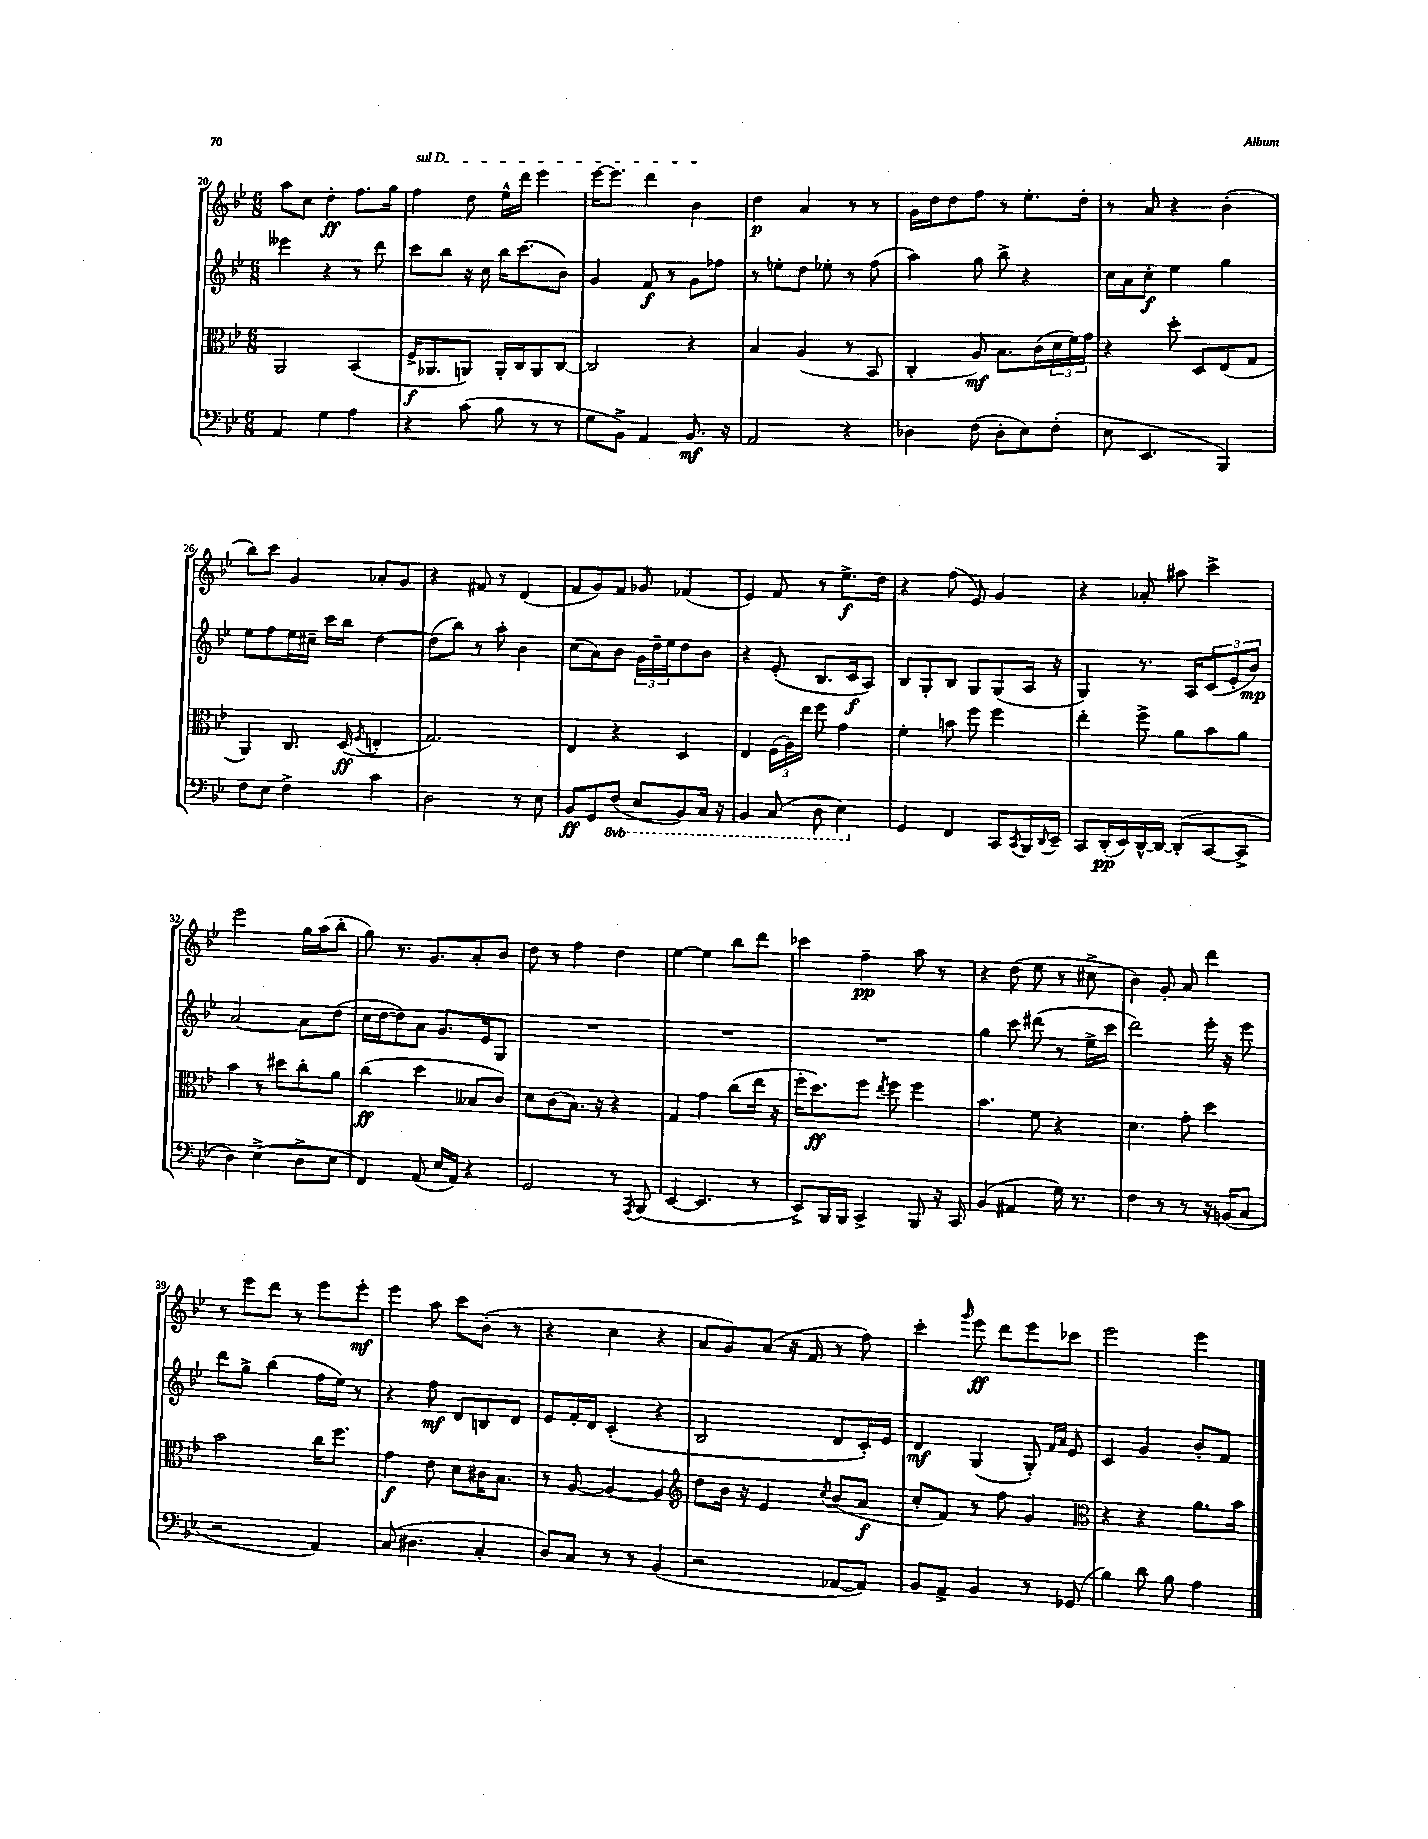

**kern	**kern	**kern	**kern
*staff4	*staff3	*staff2	*staff1
*clefF4	*clefC3	*clefG2	*clefG2
*k[b-e-]	*k[b-e-]	*k[b-e-]	*k[b-e-]
*M6/8	*M6/8	*M6/8	*M6/8
4AA	2AA	4eee--	8aa
.	.	.	8cc
4G	.	4r	4dd'
4A	(4BB-	8r	8.ff
.	.	8ddd	.
.	.	.	16gg
=	=	=	=
4r	16F^	8ccc	4ff
.	8.AA-	.	.
.	.	8bb-	.
(8c	8AA)	16r	8dd
.	.	16cc	.
8B-	16AA'	16bb-	16ee-^^
.	16C	(8.ccc	16ddd
8r	8AA	.	4eee-
8r	[8C	8b-)	.
=	=	=	=
8G	2C]	4g	[16eee-
.	.	.	8.eee-]
8BB-^)	.	.	.
4AA	.	8f	4ddd
.	.	8r	.
8.BB-	4r	8g	4b-
.	.	8ff-	.
16r	.	.	.
=	=	=	=
2AA	4B-	8r	4dd
.	.	8ee'	.
.	(4A	8dd	4a
.	.	8ee-'	.
4r	8r	8r	8r
.	8BB-	(8ff	8r
=	=	=	=
4D-	4C'	4aa)	16g
.	.	.	16dd
.	.	.	8dd
(8F	8A)	8gg	8ff
8D-'	8.B-	8bb-^	8r
8E-)	.	4r	8.ee-'
.	(16c	.	.
(8F'	24d	.	.
.	24f)	.	.
.	.	.	16dd'
.	24g	.	.
=	=	=	=
8E-	4r	16cc	8r
.	.	16a	.
4.EE-	.	8cc'	8a
.	8dd'	4ee-	4r
.	8D	.	.
4BBB-)	(8E-	4gg	(4b-'
.	8G	.	.
=	=	=	=
8F	4AA)	8ee-	8bb-)
8E-	.	8ff	8ccc
4F^	8.C	16ee-	4g
.	.	16cc#~	.
.	.	16ccc	.
.	(16D	16bb-	.
.	8qF	.	.
4c	4E'	[4dd	8a-'
.	.	.	8g
=	=	=	=
2D	2.G)	(8dd]	4r
.	.	8bb-)	.
.	.	8r	8f#
.	.	8aa'	8r
8r	.	4b-	(4d
8E-	.	.	.
=	=	=	=
8BB-	4E-	(8cc	8f
8GG	.	8a)	8g)
(8FF	4r	8b-	8f
8EE-	.	24g	8g-
.	.	24dd~	.
.	.	24ee-	.
8BBB-)	4D	8dd	(4f-
16CC	.	8b-	.
16r	.	.	.
=	=	=	=
4BBB-	4E-	4r	4e-)
(8CC	(24F	(8e-'	8f
.	24A)	.	.
.	24ee-	.	.
8DD	8ff	8.B-	8r
4EE-)	4g	.	8.ee-^
.	.	16c	.
.	.	8A)	.
.	.	.	16dd
=	=	=	=
4GG	4f'	8B-	4r
.	.	8G'	.
4FF	8b	8B-	(8ff
.	8ff	8G	8e-)
8CC	4ff	(8G	4g
8qCC	.	.	.
16BBB-	.	16A	.
8qqDD	.	.	.
16EE-~	.	16r	.
=	=	=	=
8CC	4ee-'	4G)	4r
(16DD'	.	.	.
16EE-)	.	.	.
[16DD^^	8ff^	8.r	8a-'
16DD_	.	.	.
(8DD']	8a	.	8aa#
.	.	16A	.
[8CC	8b-	(12c	4ccc^
.	.	12e-'	.
8CC^]	8a	.	.
.	.	12b-)	.
=	=	=	=
4D)	4b-	[2a	2eee-
(4E-^	8r	.	.
.	8dd#	.	.
8D^	8cc'	8a]	16gg
.	.	.	(16aa
8E-	8a	(8dd	8bb-'
=	=	=	=
4FF)	(4cc	16cc	8gg)
.	.	[16dd	.
.	.	8dd])	8.r
(8AA	4dd	8a	.
.	.	.	8.g
16E-	.	8.g	.
16AA)	.	.	.
4r	8B--	.	8a'
.	.	16e-	.
.	8c)	8G	8b-
=	=	=	=
2GG	8d	2.r	8dd
.	(8c	.	8r
.	8.B-)	.	4ff
.	16r	.	.
8r	4r	.	4dd
8qAAA	.	.	.
(8BBB-	.	.	.
=	=	=	=
[4EE-	4G	2.r	[4ee-
4.EE-]	4g	.	4ee-]
.	(8cc	.	8bb-
8r	16ee-	.	8ddd
.	16r	.	.
=	=	=	=
8EE-^)	16ff'	2.r	4ccc-
.	8.dd)	.	.
16BBB-	.	.	.
16BBB-	.	.	.
4CC^	8ff	.	4ff~
.	8qee-	.	.
.	8ff	.	.
8BBB-	4ff	.	8aa
16r	.	.	8r
16CC	.	.	.
=	=	=	=
(4BB-	4.b-	4gg	4r
4AA#	.	8ccc	(8dd
.	8f	(8ddd#	8ee-
16G)	4r	8r	8r
8.r	.	.	.
.	.	16ee-^	8cc#^
.	.	16ccc	.
=	=	=	=
4F	4.d	2ddd)	4b-)
8r	.	.	8g'
8r	8g'	.	8a
16r	4dd	16eee-'	4ddd
(16BB	.	16r	.
8C	.	8eee-	.
=	=	=	=
2r	2b-	8ddd	8r
.	.	8gg^	8eee-
.	.	(4bb-	8ddd
.	.	.	8r
4AA)	16cc	16ff	8eee-
.	8.ff	16ee-)	.
.	.	8r	8eee-'
=	=	=	=
(8C	4g	4r	4eee-
4.D#	.	.	.
.	8e-	8ff	8aa
.	8d	8d	8ccc
4C'	16c#	8B	(8b-'
.	8.B-	.	.
.	.	8d	8r
=	=	=	=
8D)	8r	8e-	4r
8C	[8A	16f'	.
.	.	16d	.
8r	4A_	(4c'	4cc
8r	.	.	.
(4BB-	4A]	4r	4r
=	=	=	=
*	*clefG2	*	*
2r	8dd	2B-	8a
.	16b-	.	8g)
.	16r	.	.
.	4e-	.	(8a
.	.	.	16r
.	.	.	16f
.	8qcc	.	.
[8AA-	(8b-	8d	8r
8AA-])	8a	16c')	8ff)
.	.	16e-	.
=	=	=	=
8BB-	8cc'	4d	4ccc'
8AA^	8f)	.	.
.	.	.	16qqggg
4BB-	8r	(4G	8eee-
.	8ff	.	8ddd
8r	4g	8G')	8eee-
.	.	16qqf	.
.	.	16qqa	.
(8GG-	.	8e-	8ccc-
=	=	=	=
*	*clefC3	*	*
4B-)	4r	4c	2eee-
8d	4r	4g	.
8B-	.	.	.
4A	8.a	8b-'	4eee-
.	.	8f	.
.	16b-	.	.
==	==	==	==
*-	*-	*-	*-
